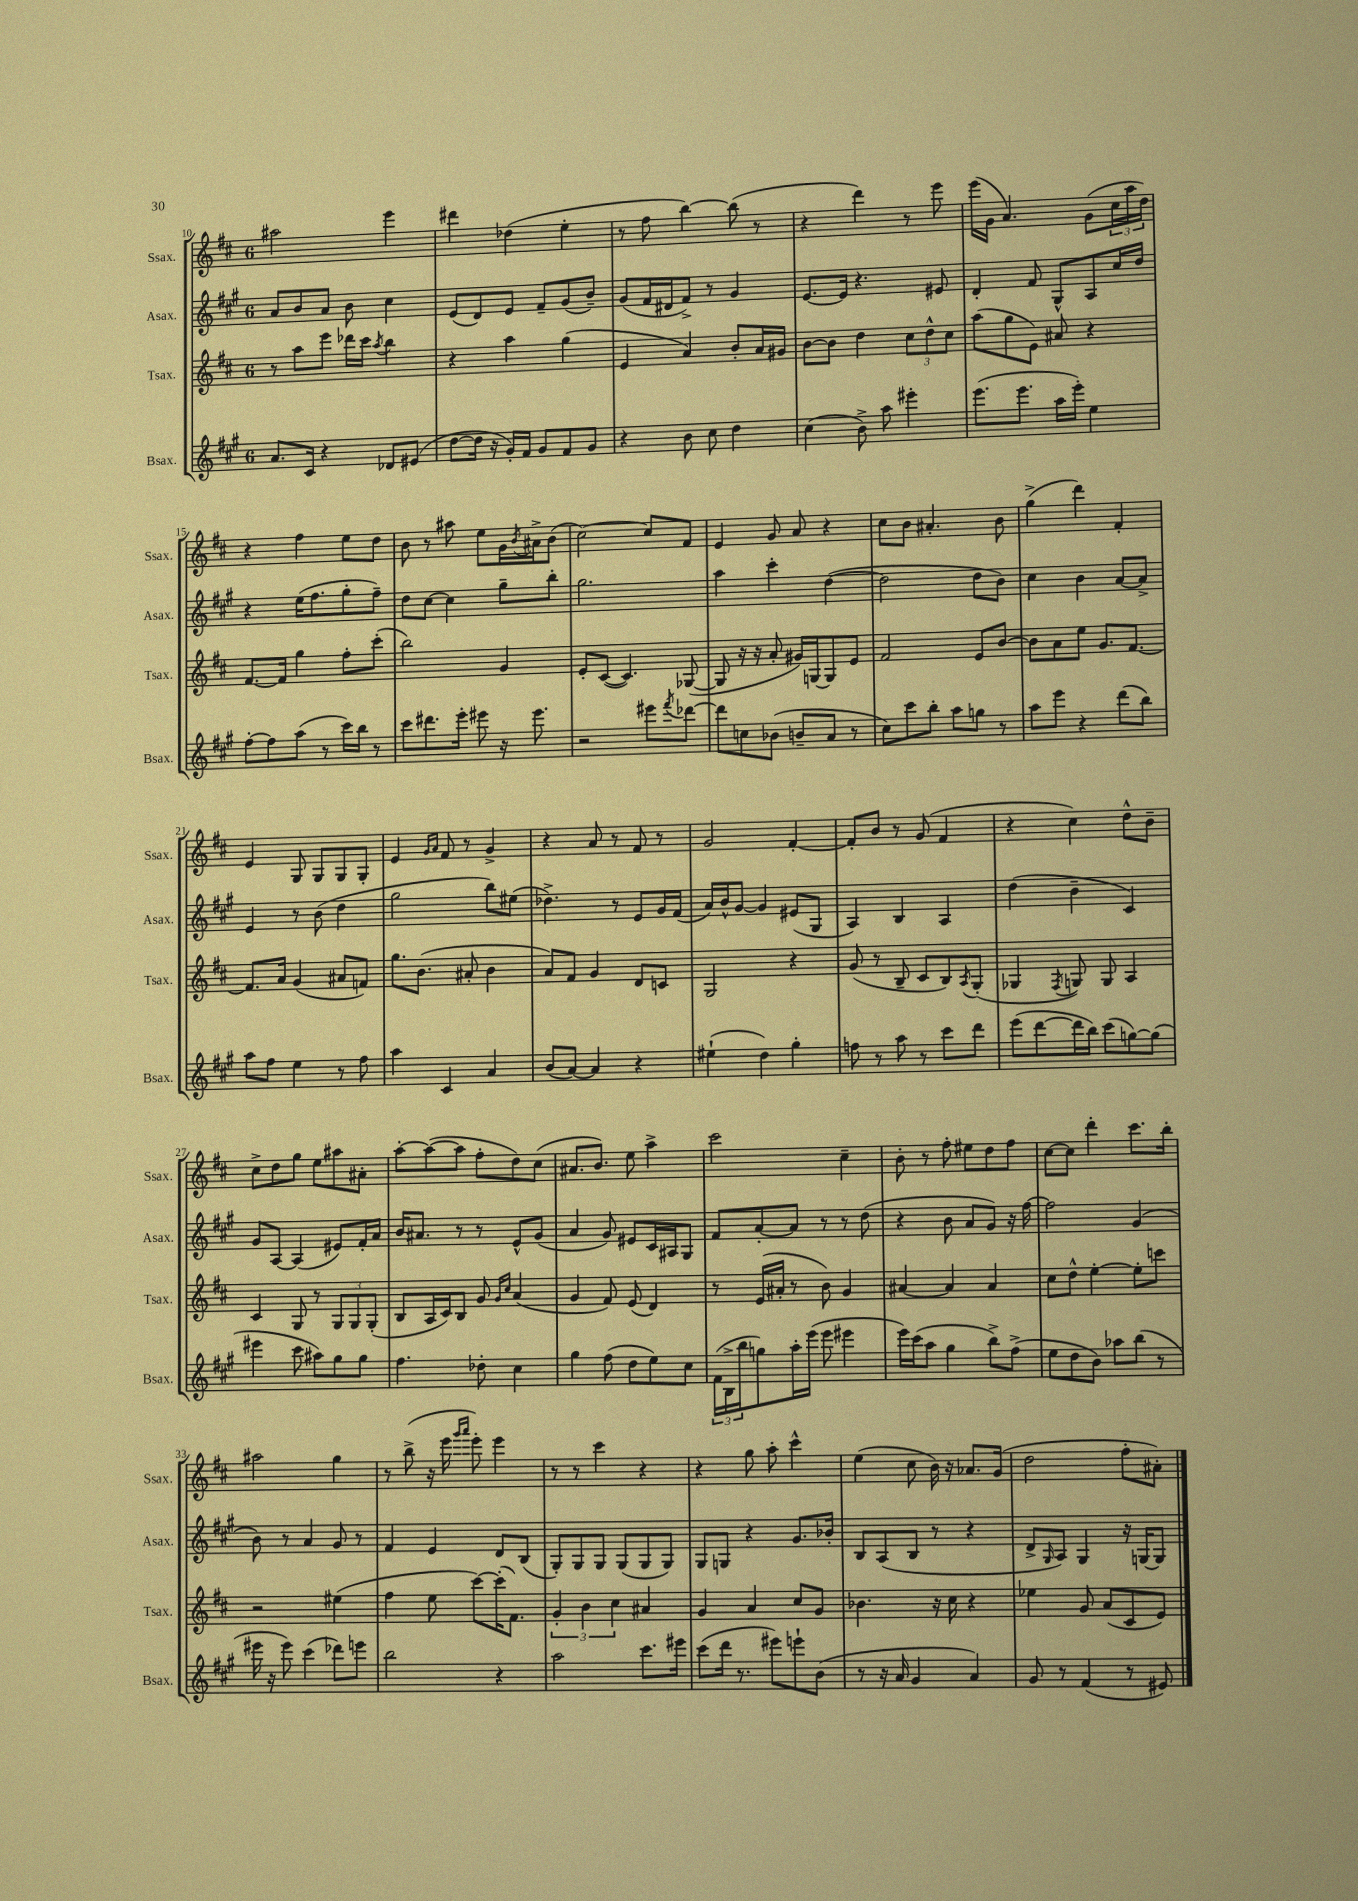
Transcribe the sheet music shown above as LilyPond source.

<<
\new StaffGroup <<
\new Staff = "s0" \with { instrumentName = "Ssax." shortInstrumentName = "Ssax." } {
    \clef treble \key d \major \once \override Staff.TimeSignature.style = #'single-digit \time 6/8
    ais''2 e'''4 |
    dis'''4 des''4( e''4-. |
    r8 fis''8 b''4~) b''8( r8 |
    r4 d'''4) r8 e'''8 |
    e'''16( g'16 a'4.) g'8( \tuplet 3/2 { cis''16 a''16 d''16) } |
    r4 fis''4 e''8 d''8 |
    b'8 r8 ais''8 e''8 g'16 \acciaccatura { b'8 } ais'16-> b'8( |
    cis''2~) cis''8 fis'8 |
    e'4 g'8 a'8 r4 |
    cis''8 b'8 ais'4.-. b'8 |
    g''4->( d'''4) fis'4-. |
    e'4 g8 g8 g8 g8-. |
    e'4 \grace { g'16 a'16 } fis'8 r8 g'4-> |
    r4 a'8 r8 fis'8 r8 |
    g'2 fis'4~-. |
    fis'8-. b'8 r8 g'8( fis'4 |
    r4 cis''4) d''8-^ b'8-- |
    cis''8-> d''8 g''8 e''8 ais''8 ais'8-. |
    a''8~-. a''8~( a''8 fis''8-. d''8) cis''8( |
    ais'8. b'8.) e''8 a''4-> |
    cis'''2 cis''4-- |
    b'8-. r8 fis''8-. eis''8 d''8 fis''8 |
    cis''8~ cis''8 d'''4-. cis'''8. b''16-. |
    ais''2 g''4 |
    r8 b''8->( r16 e'''16 \grace { g'''16 a'''16 } e'''8-.) e'''4 |
    r8 r8 cis'''4 r4 |
    r4 g''8 a''8-. cis'''4-^ |
    e''4( cis''8 b'16) r16 aes'8. g'16( |
    d''2 fis''8-. ais'8-.) \bar "|." |
}
\new Staff = "s1" \with { instrumentName = "Asax." shortInstrumentName = "Asax." } {
    \clef treble \key a \major \once \override Staff.TimeSignature.style = #'single-digit \time 6/8
    a'8 b'8 a'8 b'8 cis''4 |
    e'8( d'8) e'8 fis'8-- gis'8( b'8--) |
    gis'8( fis'16 dis'16 fis'8->) r8 gis'4 |
    e'8.~ e'16 r4. eis'8 |
    d'4-. fis'8 gis8-^ a8 cis''16 d''16 |
    r4 e''16( fis''8. gis''8-. fis''8--) |
    d''8 cis''8~ cis''4 gis''8-- b''8-. |
    gis''2. |
    a''4 cis'''4-. d''4~( |
    d''2 d''8 b'8) |
    cis''4 b'4 a'8~ a'8-> |
    e'4 r8 b'8( d''4 |
    gis''2 b''8) eis''8( |
    des''4.->) r8 e'8 gis'16 fis'16( |
    a'16) b'16-^ gis'8~ gis'4 eis'8( gis8 |
    a4) b4 a4 |
    d''4( b'4-- cis'4) |
    gis'8 a8~ a4( eis'8) fis'16-. a'16 |
    b'16 ais'8. r8 r8 e'8-^ gis'8( |
    a'4 gis'8) eis'8 cis'16 ais16 gis8 |
    fis'8 a'8~-. a'8 r8 r8 d''8( |
    r4 b'8 a'8 gis'8) r16 fis''16~ |
    fis''2 gis'4( |
    b'8) r8 a'4 gis'8 r8 |
    fis'4 e'4 d'8 b8( |
    gis8-.) gis8 gis8 gis8( gis8 gis8) |
    gis8 g8 r4 gis'8. bes'16-. |
    b8 a8( b8 r8 r4 |
    d'8-> \grace { gis16 } a8) gis4 r16 g16~ g8 \bar "|." |
}
\new Staff = "s2" \with { instrumentName = "Tsax." shortInstrumentName = "Tsax." } {
    \clef treble \key d \major \once \override Staff.TimeSignature.style = #'single-digit \time 6/8
    r8 a''8 e'''8 des'''16 cis'''16 \acciaccatura { a''8 } b''4 |
    r4 a''4 g''4( |
    e'4 a'4) b'8-. a'16 gis'16 |
    b'8~ b'8 d''4 \tuplet 3/2 { cis''8 d''8-^ cis''8 } |
    a''8( g''8 e'8) ais'8 r4 |
    fis'8.~ fis'16 g''4 fis''8-. cis'''8-.( |
    b''2) g'4 |
    e'8-. cis'8~( cis'4.) ges8~( |
    ges8 r16 r16 a'8-. gis'16) g16~ g8 e'8 |
    fis'2 e'8 b'8~ |
    b'8 a'8 e''8 g'8. fis'8.~ |
    fis'8. a'16 g'4( ais'8 f'8) |
    g''8. b'8.( ais'8-. b'4 |
    a'8) fis'8 g'4 d'8 c'8 |
    g2 r4 |
    g'8( r8 b8-- cis'8 b8) \acciaccatura { a8 } g8-.( |
    ges4 \acciaccatura { fis8 } g8) g8 a4 |
    cis'4 g8 r8 \tuplet 3/2 { g8 g8 g8-.( } |
    b8 a16 cis'16) b8 g'8 \grace { g'16 cis''16 } a'4( |
    g'4 fis'8) e'8( d'4) |
    r8 e'16( ais'16-. r8 b'8) g'4 |
    ais'4~ ais'4 ais'4 |
    cis''8 d''8-^ e''4~-. e''8-. c'''8 |
    r2 eis''4( |
    fis''4 e''8 cis'''8~) cis'''16-.( fis'8.) |
    \tuplet 3/2 { g'4-. b'4 cis''4 } ais'4 |
    g'4 a'4 cis''8 g'8 |
    bes'4. r16 cis''16 r4 |
    ees''4 g'8 a'8( cis'8 e'8) \bar "|." |
}
\new Staff = "s3" \with { instrumentName = "Bsax." shortInstrumentName = "Bsax." } {
    \clef treble \key a \major \once \override Staff.TimeSignature.style = #'single-digit \time 6/8
    a'8. cis'16 r4 des'8 eis'8( |
    d''8~ d''16 r16 gis'16-.) fis'16 gis'8 fis'8 gis'8 |
    r4 b'8 cis''8 d''4 |
    cis''4( b'8->) a''8 eis'''4-. |
    e'''8.( e'''8. a''16 e'''16-.) e''4 |
    fis''8~-. fis''8 a''8( r8 cis'''16) b''16 r8 |
    cis'''8 dis'''8. e'''16-. eis'''8 r16 eis'''8. |
    r2 eis'''8 \acciaccatura { fis'''8 } des'''8~ |
    des'''8 c''8 bes'8( b'8-- a'8 r8 |
    cis''8) cis'''8 b''8-. a''8 g''8 r8 |
    a''8 e'''8 r4 d'''8( b''8) |
    a''8 fis''8 e''4 r8 fis''8 |
    a''4 cis'4 a'4 |
    b'8( a'8~) a'4 r4 |
    eis''4-!( d''4) gis''4-. |
    f''8 r8 a''8 r8 cis'''8 d'''8 |
    e'''8( d'''8~ d'''16 b''16) cis'''8( g''8~) g''8( |
    eis'''4 cis'''8 ais''8) gis''8 gis''8 |
    fis''4. des''8-. cis''4 |
    gis''4 fis''8( d''8 e''8) cis''8 |
    \tuplet 3/2 { fis'16( b16-> b''16 } g''8) a''16-. e'''16( e'''8 eis'''4 |
    e'''16) cis'''16( a''8 gis''4 b''8->) fis''8->( |
    e''8 d''8 b'8) aes''8 b''8( r8 |
    eis'''16 r16 eis'''8) cis'''4( des'''8) e'''8 |
    b''2 r4 |
    a''2 cis'''8. eis'''16 |
    cis'''8( d'''16 r8. eis'''8) e'''8-! b'8( |
    r8 r16 a'16 gis'4 a'4) |
    gis'8 r8 fis'4( r8 eis'8) \bar "|." |
}
>>
>>
\layout { \context { \Score currentBarNumber = #10 } }
